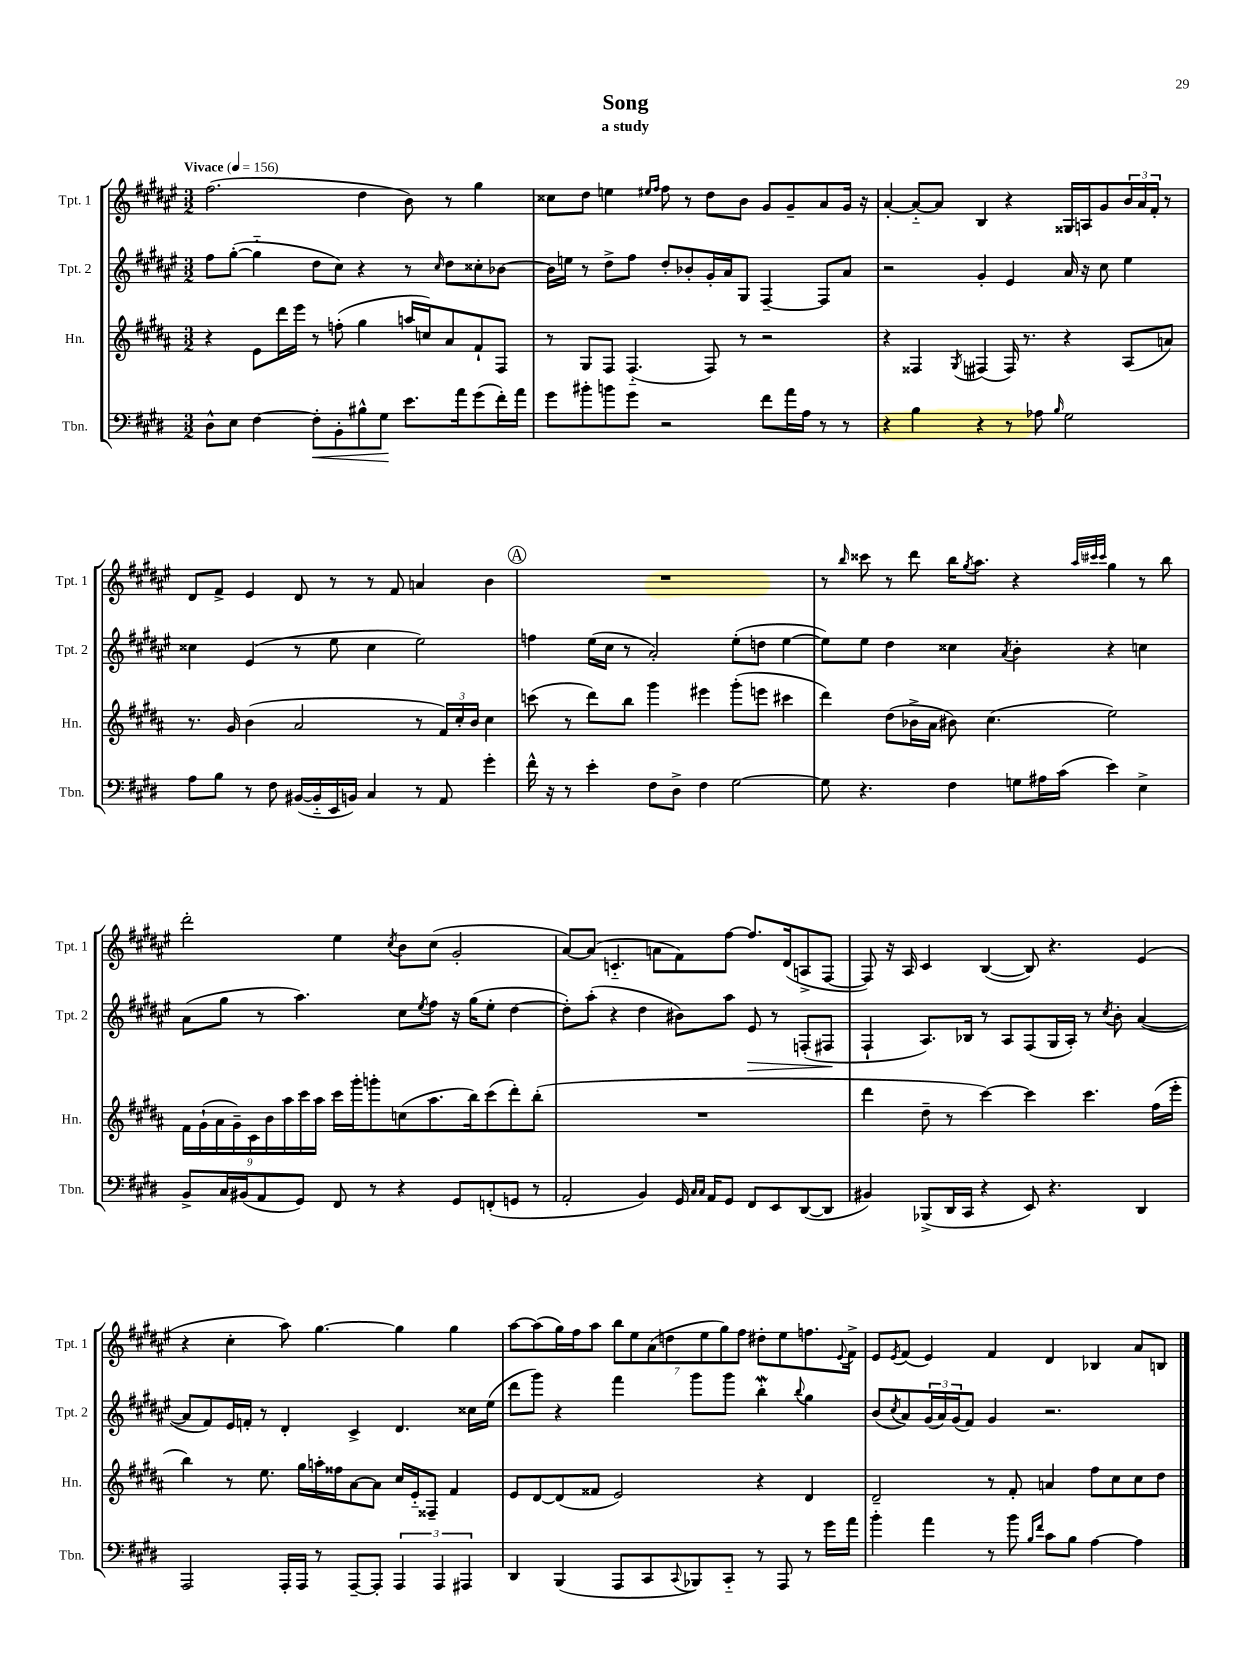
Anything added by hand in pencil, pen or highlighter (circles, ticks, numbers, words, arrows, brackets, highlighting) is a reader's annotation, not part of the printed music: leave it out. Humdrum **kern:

**kern	**kern	**kern	**kern
*staff4	*staff3	*staff2	*staff1
*clefF4	*clefG2	*clefG2	*clefG2
*k[f#c#g#d#]	*k[f#c#g#d#a#]	*k[f#c#g#d#a#e#]	*k[f#c#g#d#a#e#]
*M3/2	*M3/2	*M3/2	*M3/2
*MM156	*MM156	*MM156	*MM156
8D#^^\L	4r	8ff#\L	(2.ff#\
8E\J	.	([8gg#'\J	.
[4F#\	8e\L	4gg#'~\]	.
.	16ddd#\L	.	.
.	16eee\JJ	.	.
8F#'\]L	8r	8dd#\L	.
8BB'\	(8ff'\	8cc#\J)	.
8B#^^\	4gg#\	4r	4dd#\
8G#\J	.	.	.
8.e\L	16aa/LL	8r	8b\)
.	16cc/J)	.	.
.	.	16qqcc#/	.
.	8a#/	8dd#\L	8r
16a\k	.	.	.
(8g#\	8f#`/	8cc##'\	4gg#\
16f#'\L)	8F#/J	[8b-\J	.
16a\JJ	.	.	.
=	=	=	=
8g#\L	8r	16b-\]LL	8cc##\L
.	.	16ee\JJ	.
8b#'\	8G#/L	8r	8dd#\J
8b\	8F#/J	8dd#^\L	4ee\
8g#\J	(4.F#'~/	8ff#\J	.
.	.	.	16qqee#/LL
.	.	.	16qqff#/JJ
2r	.	8dd#'/L	8ff#\
.	.	8b-'/	8r
.	8F#/)	16g#'/L	8dd#\L
.	.	16a#/J	.
.	8r	8G#/J	8b\J
8f#\L	2r	[4F#~/	8g#/L
16a\L	.	.	8g#~/
16A\JJ	.	.	.
8r	.	8F#/]L	8a#/
8r	.	8a#/J	16g#/Jk
.	.	.	16r
=	=	=	=
4r	4r	2r	[4a#'/
4B\	4F##/	.	8a#'~/_L
.	.	.	8a#/]J
.	8qG#/	.	.
4r	(4F#/	4g#'/	4B/
8r	16F#/)	4e#/	4r
.	8.r	.	.
8A-\	.	.	.
16qqB/	.	.	.
2G#\	4r	16a#/	16G##/LL
.	.	16r	16A/J
.	.	8cc#\	8g#/
.	(8A#/L	4ee#\	24b/L
.	.	.	24a#/
.	.	.	24f#'/JJ
.	8a/J)	.	8r
=	=	=	=
8A\L	8.r	4cc##\	8d#/L
8B\J	.	.	8f#^/J
.	16g#/	.	.
8r	(4b\	(4e#/	4e#/
8F#\	.	.	.
([16BB#/LL	2a#/	8r	8d#/
16BB#'~/]	.	.	.
16EE/	.	8ee#\	8r
16BB/JJ)	.	.	.
4C#/	.	4cc##\	8r
.	.	.	8f#/
8r	8r	2ee#\)	4a/
8AA/	24f#/LL)	.	.
.	24cc#'/	.	.
.	24b/JJ	.	.
4g#'\	4cc#\	.	4b\
=	=	=	=
16f#^^\	(8ccc\	4ff\	1.r
16r	.	.	.
8r	8r	.	.
4e'\	8ddd#\L)	(16ee#\LL	.
.	.	16cc#\JJ	.
.	8bb\J	8r	.
8F#\L	4ggg#\	2a#'/)	.
8D#^\J	.	.	.
4F#\	4eee#\	.	.
[2G#\	(8ggg#'\L	(8ee#'\L	.
.	8eee\J	8dd\J	.
.	4ccc#\	[4ee#\	.
=	=	=	=
8G#\]	4ddd#\)	8ee#\]L)	8r
.	.	.	16qqbb/
4.r	.	8ee#\J	8ccc##\
.	(8dd#\L	4dd#\	8r
.	16b-^\L	.	8ddd#\
.	16a#\JJ	.	.
4F#\	8b#\)	4cc##\	16bb\LK
.	.	.	8qgg#/
.	.	.	8.aa#\J
.	(4.cc#\	.	.
.	.	8qa#/	.
8G\L	.	4b'\	4r
16A#\L	.	.	.
(16c#\JJ	.	.	.
.	.	.	32qqaa#/LLL
.	.	.	32qqccc#/
.	.	.	32qqccc#/JJJ
4e\)	2ee\)	4r	4gg#\
4E^\	.	4cc\	8r
.	.	.	8bb\
=	=	=	=
8BB^/L	18f#\LL	(8a#\L	2ddd#'\
.	(18g#`\	.	.
.	18a#\	.	.
16C#/L	.	8gg#\J	.
.	18g#~\)	.	.
(16BB#/J	.	.	.
.	18c#\	.	.
8AA/	.	8r	.
.	18b\	.	.
.	18aa#\	.	.
8GG#/J)	.	4.aa#\)	.
.	18ccc#\	.	.
.	18aa#\JJ	.	.
8FF#/	16ccc#\LL	.	4ee#\
.	16ggg#'\J	.	.
8r	8ggg'\	.	.
.	.	.	8qcc#/
4r	(8cc\	8cc#\L	8b\L
.	.	8qee#/	.
.	8.aa#\	8ff#\J	(8cc#\J
8GG#/L	.	16r	2g#'/
.	16bb\k)	(16gg#\LK	.
(8FF'/	(8ccc#\	8ee#'\J	.
8GG/J	8ddd#'\)	[4dd#\	.
8r	(8bb'\J	.	.
=	=	=	=
2AA'/	1.r	8dd#'\]L)	[8a#/L)
.	.	(8aa#'\J	(8a#/]J
.	.	4r	4.c'~/
4BB/)	.	4dd#\	.
.	.	.	8a\L
16GG#/	.	8b#\L)	8f#\)
16qqC#/LL	.	.	.
16qqC#/JJ	.	.	.
16AA/LK	.	.	.
8GG#/J	.	8aa#\J	[8ff#\J
8FF#/L	.	8e#/	8.ff#/]L
8EE/	.	8r	.
.	.	.	(16d#/k
([8DD#/	.	(8F'/L	8A^/
8DD#/]J	.	8F#/J	[8F#/J
=	=	=	=
4BB#/)	4ddd#\	4F#`/	8F#/])
.	.	.	16r
.	.	.	16A#/
(8BBB-^/L	8dd#~\	8.A#/L)	4c#/
16DD#/L	8r	.	.
16CC#/JJ	.	16B-/Jk	.
4r	[4ccc#\)	8r	([4B/
.	.	8A#/L	.
8EE/)	4ccc#\]	(8F#/	8B/])
4.r	.	16G#/L	4.r
.	.	16A#'/JJ)	.
.	4.ccc#\	8r	.
.	.	8qcc#/	.
.	.	8b'\	.
4DD#/	.	([4a#/	(4e#/
.	(16ff#\LL	.	.
.	16eee'\JJ	.	.
=	=	=	=
2AAA/	4bb\)	8a#/]L	4r
.	.	8f#/)	.
.	8r	16e#/L	4cc#'\
.	.	16f'/JJ	.
.	8.ee\	8r	.
16AAA'/LL	.	4d#'/	8aa#\)
16AAA/JJ	16gg#\LL	.	.
8r	16aa'\	.	[4.gg#\
.	16ff##\J	.	.
[8AAA~/L	[8a#\	4c#^/	.
8AAA'/]J	8a#\]J	.	.
6AAA/	16cc#/LL	4.d#/	4gg#\]
.	16e'~/J	.	.
.	8F##~/J	.	.
6AAA/	.	.	.
.	4f#/	.	4gg#\
6AAA#/	.	.	.
.	.	16cc##\LL	.
.	.	(16ee#\JJ	.
=	=	=	=
4DD#/	8e/L	8ddd#\L	[8aa#\L
.	[8d#/	8ggg#\J)	(8aa#\]
(4BBB/	(8d#/]	4r	16gg#\L)
.	.	.	16ff#\J
.	8f##/J	.	8aa#\J
8AAA/L	2e/)	4fff#\	14bb\L
.	.	.	14ee#\
8CC#/	.	.	.
.	.	.	(14a#\
.	.	.	14dd\
8qqCC#/	.	.	.
8BBB-/)	.	8ggg#\L	.
.	.	.	14ee#\
.	.	.	14gg#\)
8CC#'~/J	.	8ggg#\J	.
.	.	.	14ff#\J
8r	4r	4bb'\	8dd#'\L
8AAA/	.	.	8ee#\
.	.	8qqbb/	.
8r	4d#/	4gg#\	8.ff\
16g#\LL	.	.	.
.	.	.	8qqe#/
16a\JJ	.	.	16f#^\Jk
=	=	=	=
4b'\	2d#~/	(8b/L	8e#/L
.	.	8qcc#/	8qe#/
.	.	8a#/)	(8f#/J
4a\	.	(24g#/L	4e#/)
.	.	24a#/)	.
.	.	(24g#/J	.
.	.	8f#/J)	.
8r	8r	4g#/	4f#/
8b\	8f#'/	.	.
16qqB/LL	.	.	.
16qqf#/JJ	.	.	.
8c#\L	4a/	2.r	4d#/
8B\J	.	.	.
[4A\	8ff#\L	.	4B-/
.	8cc#\	.	.
4A\]	8cc#\	.	8a#/L
.	8dd#\J	.	8B/J
==	==	==	==
*-	*-	*-	*-
